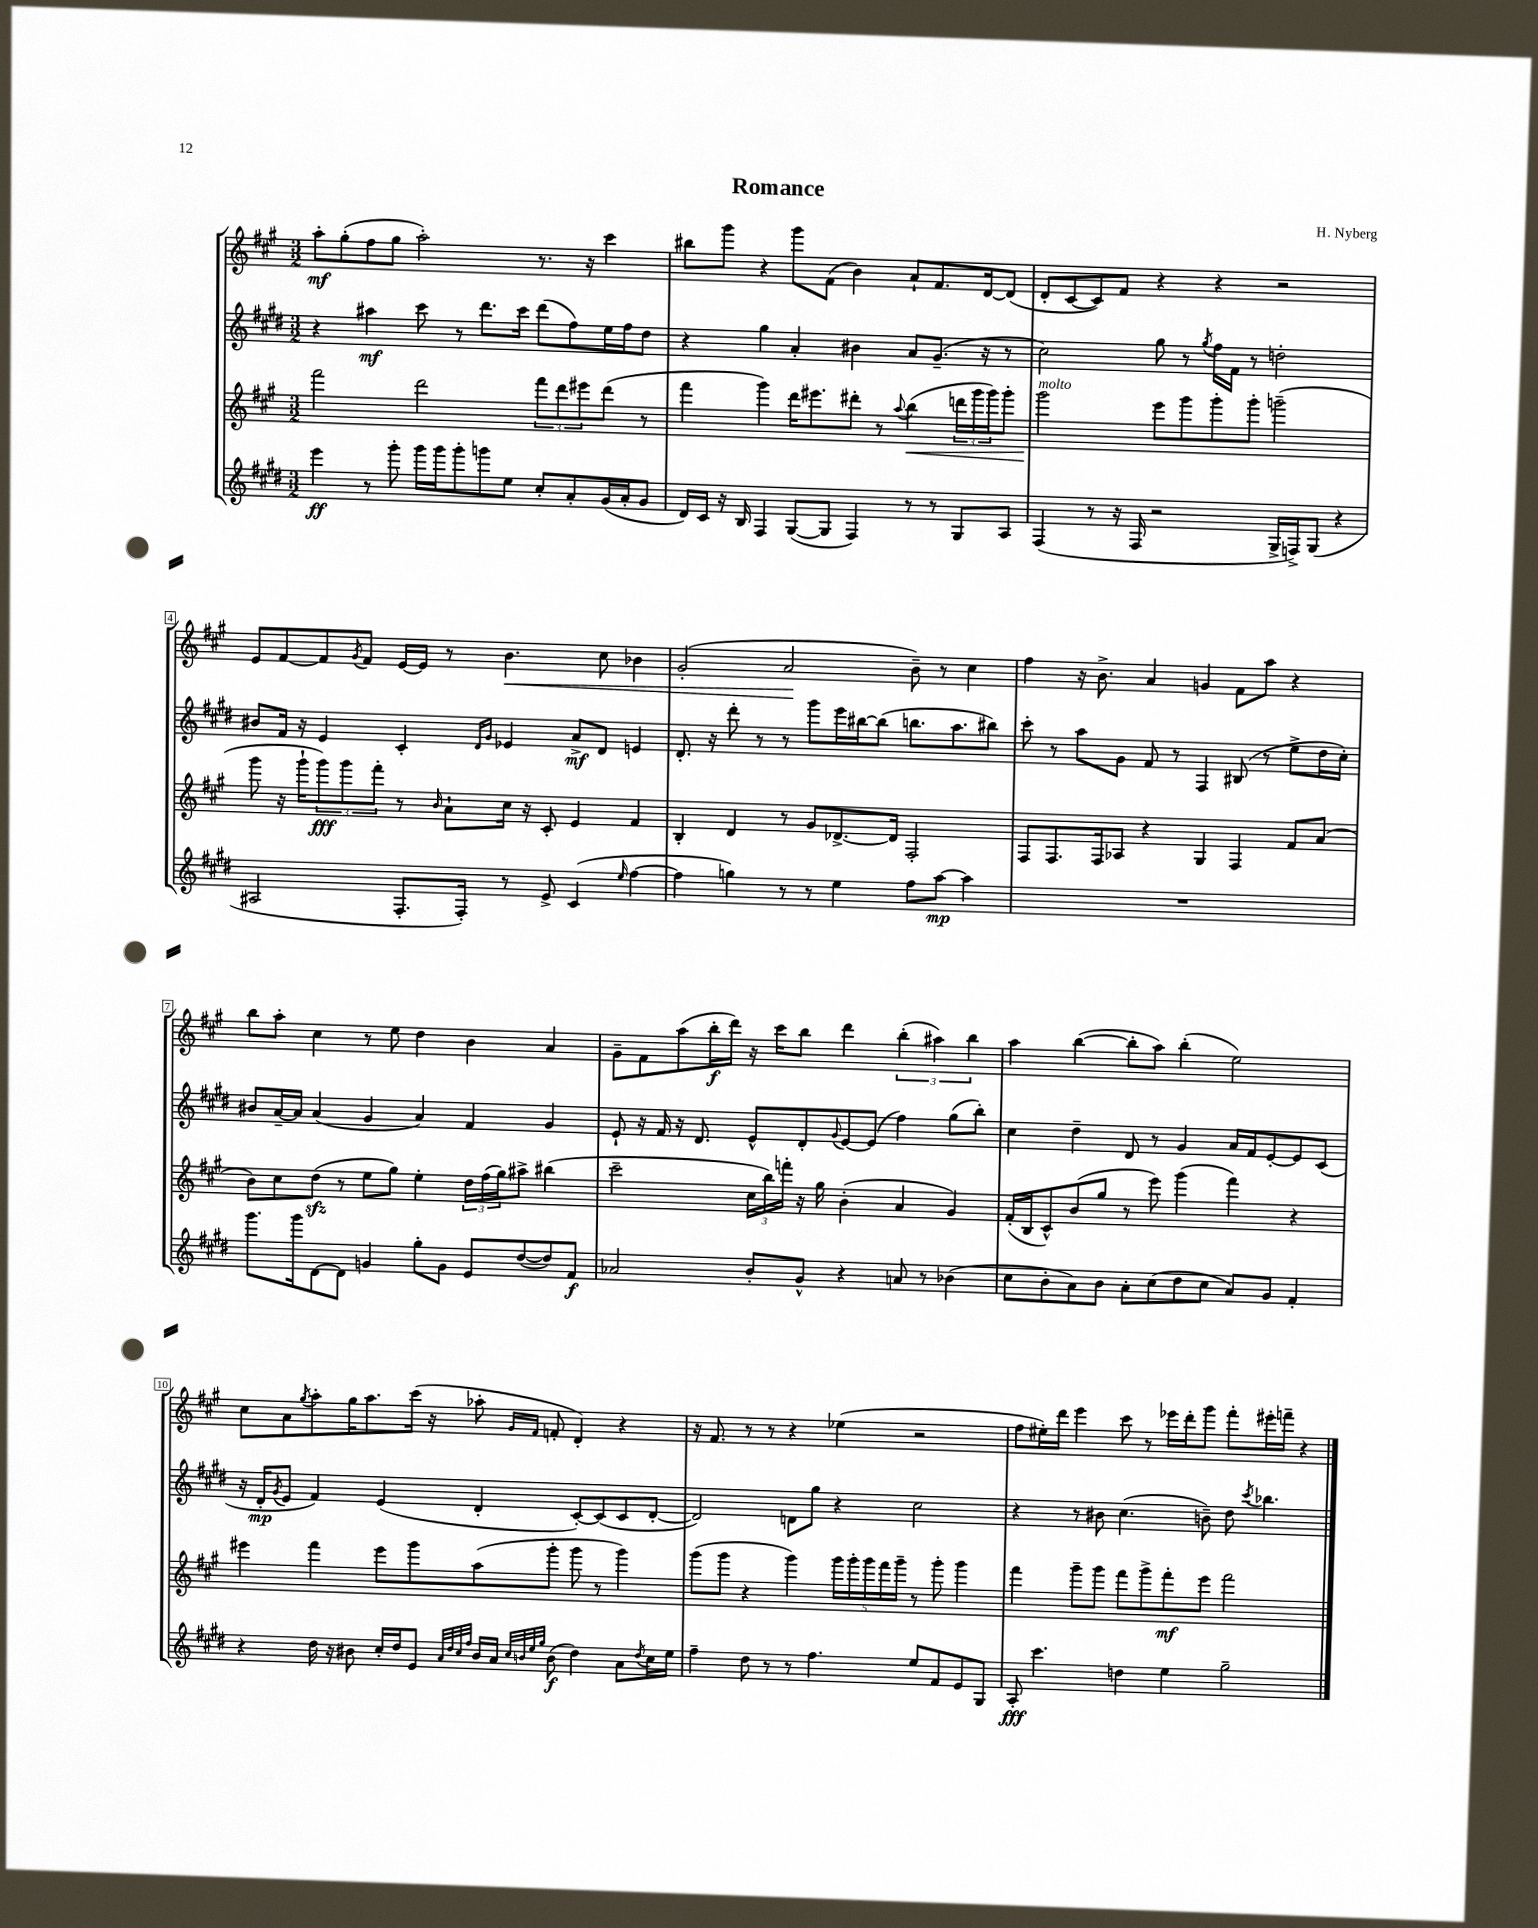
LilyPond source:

\header { title = "Romance" composer = "H. Nyberg" }
<<
\new StaffGroup <<
\new Staff = "s0" {
    \clef treble \key a \major \numericTimeSignature \time 3/2
    a''8-.\mf gis''8-.( fis''8 gis''8 a''2-.) r8. r16 cis'''4 |
    bis''8 gis'''8 r4 gis'''8 fis'8( b'4) a'8-! fis'8. d'16~ d'8( |
    d'8-. cis'8~ cis'8) fis'8 r4 r4 r2 |
    e'8 fis'8~ fis'8 \acciaccatura { gis'8 } fis'8 e'16~ e'16 r8 b'4.\< cis''8 bes'4 |
    gis'2-.( a'2\! b'8--) r8 cis''4 |
    fis''4 r16 b'8.-> a'4 g'4 fis'8 a''8 r4 |
    b''8 a''8-. cis''4 r8 e''8 d''4 b'4 a'4 |
    gis'8-- fis'8 a''8( b''16-.\f d'''16) r16 cis'''16 b''8 d'''4 \tuplet 3/2 { b''4-.( ais''4) b''4 } |
    a''4 b''4~( b''8-. a''8) b''4-.( e''2) |
    cis''8 a'8 \acciaccatura { gis''8 } a''8-. gis''16 a''8. cis'''16( r16 aes''8-. \grace { gis'16 fis'16 } f'8-. d'4-.) r4 |
    r16 fis'8. r8 r8 r4 ees''4( r2 |
    fis''8 eis''16-.) d'''16 e'''4 cis'''8 r8 ees'''16 d'''16-. gis'''8 fis'''8-. eis'''16-. f'''16-- r4 \bar "|." |
}
\new Staff = "s1" {
    \clef treble \key e \major \numericTimeSignature \time 3/2
    r4 ais''4\mf cis'''8 r8 dis'''8. cis'''16 dis'''8( fis''8) e''16 fis''16 dis''8 |
    r4 gis''4 a'4-. bis'4 a'8 gis'8.--( r16 r8 |
    cis''2) gis''8 r8 \acciaccatura { gis''8 } fis''16 fis'16 r8 d''2-. |
    bis'8 fis'16 r16 e'4 cis'4-. \grace { dis'16 gis'16 } ees'4 a'8->\mf dis'8 e'4 |
    dis'8.-. r16 dis'''8-. r8 r8 gis'''8 e'''16 bis''16~ bis''8( b''8. a''8. bis''8) |
    cis'''8-. r8 a''8 gis'8 fis'8 r8 fis4 bis8( r8 e''8-> dis''16 cis''16-.) |
    bis'8 a'16~-- a'16 a'4( gis'4 a'4) fis'4 gis'4 |
    e'8-! r16 fis'16 r16 dis'8. e'8-^ dis'8-. \appoggiatura { gis'8 } e'8~ e'8( fis''4) gis''8( b''8-.) |
    cis''4 dis''4-- dis'8 r8 gis'4 a'16 fis'16 e'8~-. e'8 cis'8( |
    r16 dis'16-.\mp \acciaccatura { gis'8 } e'8 fis'4) e'4( dis'4-. cis'8~-.) cis'8( cis'8 dis'8~-. |
    dis'2) d'8 gis''8 r4 cis''2 |
    r4 r8 bis'8 cis''4.( b'8--) dis''8 \acciaccatura { cis'''8 } bes''4. \bar "|." |
}
\new Staff = "s2" {
    \clef treble \key a \major \numericTimeSignature \time 3/2
    fis'''2 d'''2 \tuplet 3/2 { fis'''8 d'''8 eis'''8 } d'''8( r8 |
    fis'''4 gis'''4) d'''16 eis'''8. dis'''8-. r8 \appoggiatura { a''8 } b''4\<( \tuplet 3/2 { d'''16 gis'''16 gis'''16) } gis'''8-. |
    gis'''2\!^\markup { \italic "molto" } e'''8 gis'''8 gis'''8-. gis'''8-. g'''2--( |
    gis'''8 r16 gis'''16-! \tuplet 3/2 { gis'''8\fff) gis'''8 fis'''8-. } r8 \grace { b'16 } a'8-! cis''16 r16 cis'8-. e'4 fis'4 |
    b4-. d'4 r8 gis'8 des'8.~-> des'16 fis2-. |
    fis8 fis8. fis16 aes8 r4 gis4 fis4 fis'8 a'8( |
    b'8) cis''8 d''8\sfz( r8 e''8 gis''8) e''4-. \tuplet 3/2 { d''16 fis''16( gis''16) } ais''8-> bis''4( |
    cis'''2-- \tuplet 3/2 { cis''16 b''16) f'''16-. } r16 gis''16 b'4-.( a'4 gis'4) |
    fis'16-.( b16 cis'8-^) b'8( gis''8 r8 e'''8) gis'''4( fis'''4) r4 |
    eis'''4 fis'''4 eis'''8 gis'''8 a''8( gis'''8-. gis'''8 r8 gis'''4) |
    gis'''8( gis'''8 r4 gis'''4) \tuplet 5/4 { gis'''16 gis'''16-. gis'''16 fis'''16 gis'''16-- } r8 gis'''8-. gis'''4 |
    fis'''4 gis'''8-- gis'''8 fis'''8 gis'''8-> fis'''8-.\mf e'''8 fis'''2 \bar "|." |
}
\new Staff = "s3" {
    \clef treble \key e \major \numericTimeSignature \time 3/2
    e'''4\ff r8 gis'''8-. gis'''16 gis'''16 gis'''8-. g'''8 e''8 cis''8-. a'8-. gis'16( a'16-. gis'8 |
    dis'16) cis'16 r16 b16 fis4 gis8~( gis8 fis4) r8 r8 gis8 a8 |
    fis4( r8 r16 fis16 r2 gis16-> f16->) gis8( r4 |
    ais2 fis8.-. fis16-.) r8 e'8-> cis'4( \grace { e''16 } fis''4~ |
    fis''4 g''4) r8 r8 e''4 fis''8 a''8~\mp a''4 |
    R1. |
    gis'''8. gis'''16 dis'8~ dis'8 g'4 gis''8-. g'8 e'8 dis''8~( dis''8) fis'8\f |
    aes'2 b'8-. gis'8-^ r4 a'8 r8 bes'4( |
    cis''8 b'8-. a'8) b'8 a'8-. cis''8( dis''8 cis''8 a'8) gis'8 fis'4-. |
    r4 dis''16 r16 bis'8 cis''16-. dis''16 e'8 \grace { a'32 dis''32 cis''32 fis''32 } bis'16 a'16 \grace { cis''32 b'32 e''32 gis''32 } b'8\f( dis''4) a'8 \acciaccatura { dis''8 } cis''16 e''16 |
    fis''4-- dis''8 r8 r8 fis''4. e''8 fis'8 e'8 gis8 |
    a8-.\fff cis'''4. d''4 e''4 gis''2-- \bar "|." |
}
>>
>>
\layout { \context { \Score \override BarNumber.stencil = #(make-stencil-boxer 0.1 0.3 ly:text-interface::print) } }
